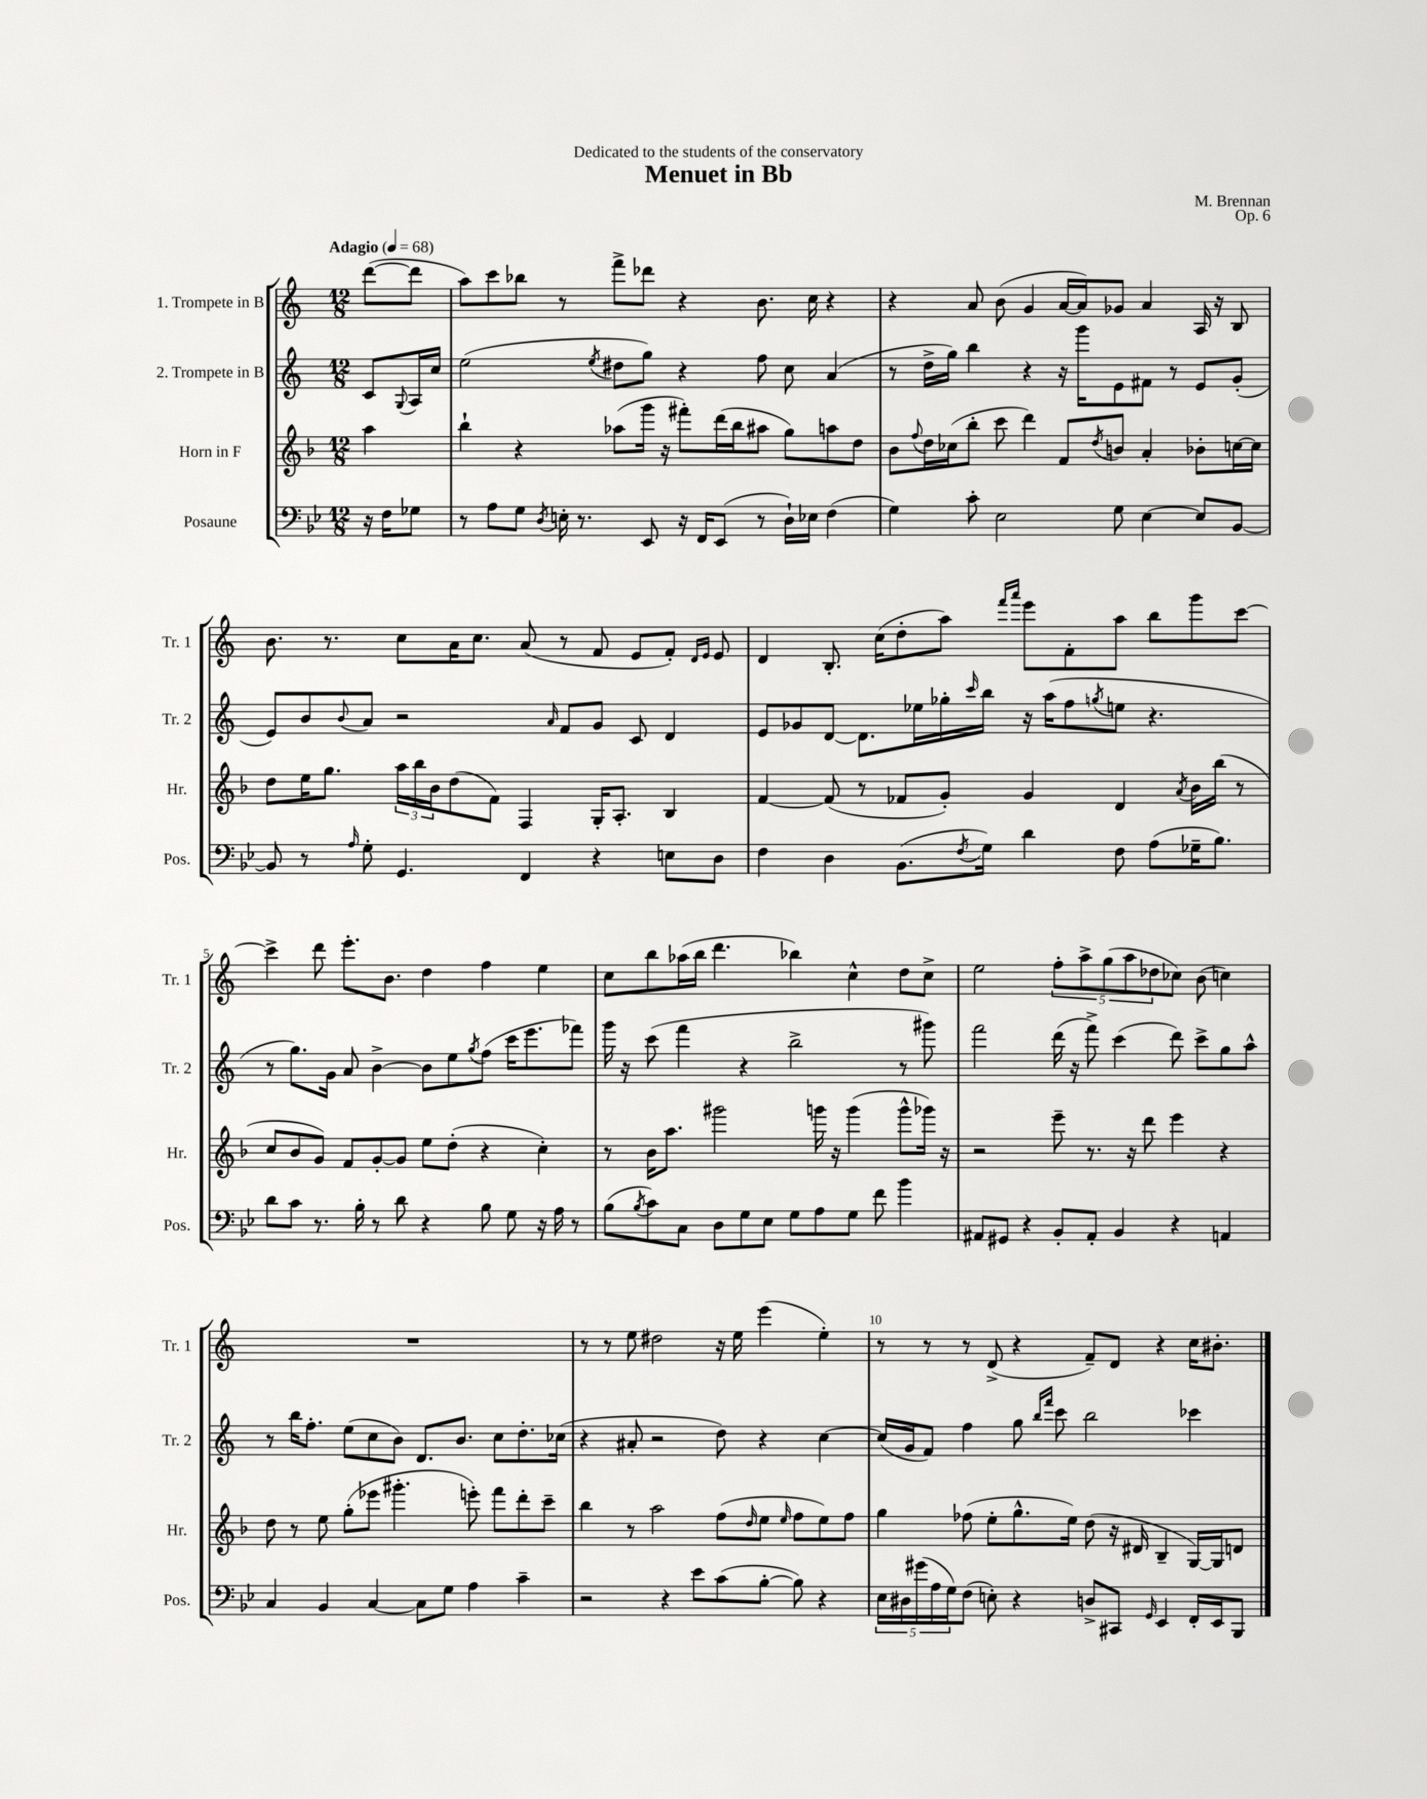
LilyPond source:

\header { title = "Menuet in Bb" composer = "M. Brennan" dedication = "Dedicated to the students of the conservatory" opus = "Op. 6" }
<<
\new StaffGroup <<
\new Staff = "s0" \with { instrumentName = "1. Trompete in B" shortInstrumentName = "Tr. 1" } {
    \clef treble \key c \major \numericTimeSignature \time 12/8 \partial 4 \tempo "Adagio" 4 = 68
    d'''8~( d'''8 |
    a''8) c'''8 bes''8 r8 f'''8-> des'''8 r4 b'8. c''16 r4 |
    r4 a'8 b'8( g'4 a'16~ a'16) ges'8 a'4 a16 r16 b8 |
    b'8. r8. c''8 a'16 c''8. a'8( r8 f'8 e'8 f'8-.) \grace { d'16 e'16 } e'8 |
    d'4 b8.-. c''16( d''8-. a''8) \grace { f'''16 a'''16 } e'''8 f'8-. a''8 b''8 g'''8 c'''8~ |
    c'''4-> d'''8 e'''8.-. b'8. d''4 f''4 e''4 |
    c''8 b''8 aes''16( b''16 d'''4. bes''4) c''4-^ d''8 c''8-> |
    e''2 \tuplet 5/4 { f''8-. a''8-> g''8( a''8 des''8 } ces''8) b'8( c''4) |
    R1. |
    r8 r8 e''8 dis''2 r16 e''16 e'''4( e''4-.) |
    r8 r8 r8 d'8->( r4 f'8--) d'8 r4 c''16 bis'8.-. \bar "|." |
}
\new Staff = "s1" \with { instrumentName = "2. Trompete in B" shortInstrumentName = "Tr. 2" } {
    \clef treble \key c \major \numericTimeSignature \time 12/8 \partial 4
    c'8 \appoggiatura { g8 } a16 c''16 |
    e''2( \acciaccatura { e''8 } dis''8 g''8) r4 f''8 c''8 a'4( |
    r8 d''16-> g''16) b''4 r4 r16 g'''16 e'8 fis'8 r8 e'8 g'8-.( |
    e'8) b'8 \appoggiatura { b'8 } a'8 r2 \grace { a'16 } f'8 g'8 c'8 d'4 |
    e'8 ges'8 d'8~ d'8. ees''16 ges''16-. \grace { c'''16 } b''16 r16 a''16( f''8 \acciaccatura { g''8 } e''8 r4. |
    r8 g''8.) g'16 a'8 b'4~-> b'8 e''8 \acciaccatura { g''8 } f''8( c'''16 e'''8. fes'''8) |
    g'''16 r16 c'''8( f'''4 r4 b''2-> r8 gis'''8) |
    f'''2 d'''16( r16 f'''8->) c'''4( d'''8) c'''8-> g''8 a''8-^ |
    r8 b''16 f''8.-. e''8( c''8 b'8) d'8. b'8. c''8 d''8.-. ces''16( |
    r4 ais'8-. r2 d''8) r4 c''4~ |
    c''16( g'16 f'8) f''4 g''8 \grace { b''16 f'''16 } c'''8 b''2 ces'''4 \bar "|." |
}
\new Staff = "s2" \with { instrumentName = "Horn in F" shortInstrumentName = "Hr." } {
    \clef treble \key f \major \numericTimeSignature \time 12/8 \partial 4
    a''4 |
    bes''4-! r4 aes''8( g'''16 r16 fis'''8-.) d'''16( bes''16 ais''8 g''8) a''8 d''8 |
    bes'8 \appoggiatura { f''8 } d''16 ces''16( bes''8-. c'''8 d'''4) f'8 \acciaccatura { d''8 } b'8 a'4-. bes'8-. c''16~ c''16 |
    d''8 e''16 g''8. \tuplet 3/2 { a''16 bes''16 bes'16 } d''8( f'8) f4 g16-. a8.-. bes4 |
    f'4~ f'8( r8 fes'8 g'8-.) g'4 d'4 \acciaccatura { a'8 } bes'16 bes''16( r8 |
    c''8 bes'8 g'8) f'8 g'8~-. g'8 e''8 d''8-.( r4 c''4-.) |
    r8 bes'16 a''8. gis'''2 g'''16 r16 g'''4( g'''8-^ ges'''16) r16 |
    r2 e'''8-- r8. r16 d'''8 e'''4 r4 |
    d''8 r8 e''8 g''8-.( ees'''8 gis'''4.-. e'''8-.) f'''8 d'''8-. c'''8-- |
    bes''4 r8 a''2 f''8( \grace { d''16 } e''8 \grace { e''16 } f''8 e''8) f''8 |
    g''4 fes''8( e''8-. g''8.-^ e''16) d''8( r16 dis'16 bes4-- g16~) g16 d'8 \bar "|." |
}
\new Staff = "s3" \with { instrumentName = "Posaune" shortInstrumentName = "Pos." } {
    \clef bass \key bes \major \numericTimeSignature \time 12/8 \partial 4
    r16 f16 ges8 |
    r8 a8 g8 \acciaccatura { d8 } e16-. r8. ees,8 r16 f,16 ees,8( r8 d16-!) ees16 f4( |
    g4) c'8-. ees2 g8 ees4~ ees8 bes,8~ |
    bes,8 r8 \grace { a16 } g8-. g,4. f,4 r4 e8 d8 |
    f4 d4 bes,8.( \acciaccatura { f8 } g16) d'4 f8 a8( ges16-- bes8.) |
    d'8 c'8 r8. bes16-. r8 d'8 r4 bes8 g8 r16 a16 r8 |
    bes8( \acciaccatura { bes8 } c'8) c8 d8 g8 ees8 g8 a8 g8 f'8 bes'4 |
    ais,8 gis,8 r4 bes,8-. ais,8-. bes,4 r4 a,4 |
    c4 bes,4 c4~ c8 g8 a4 c'4-- |
    r2 r4 ees'8 c'8( bes8~-. bes8) r4 |
    \tuplet 5/4 { ees16 dis16 gis'16( a16 g16) } f8( e8-.) r4 d8-> cis,8 \grace { g,16 } ees,4 f,16-. ees,16 bes,,8 \bar "|." |
}
>>
>>
\layout { \context { \Score \override BarNumber.break-visibility = ##(#f #t #t) barNumberVisibility = #(every-nth-bar-number-visible 5) } }
